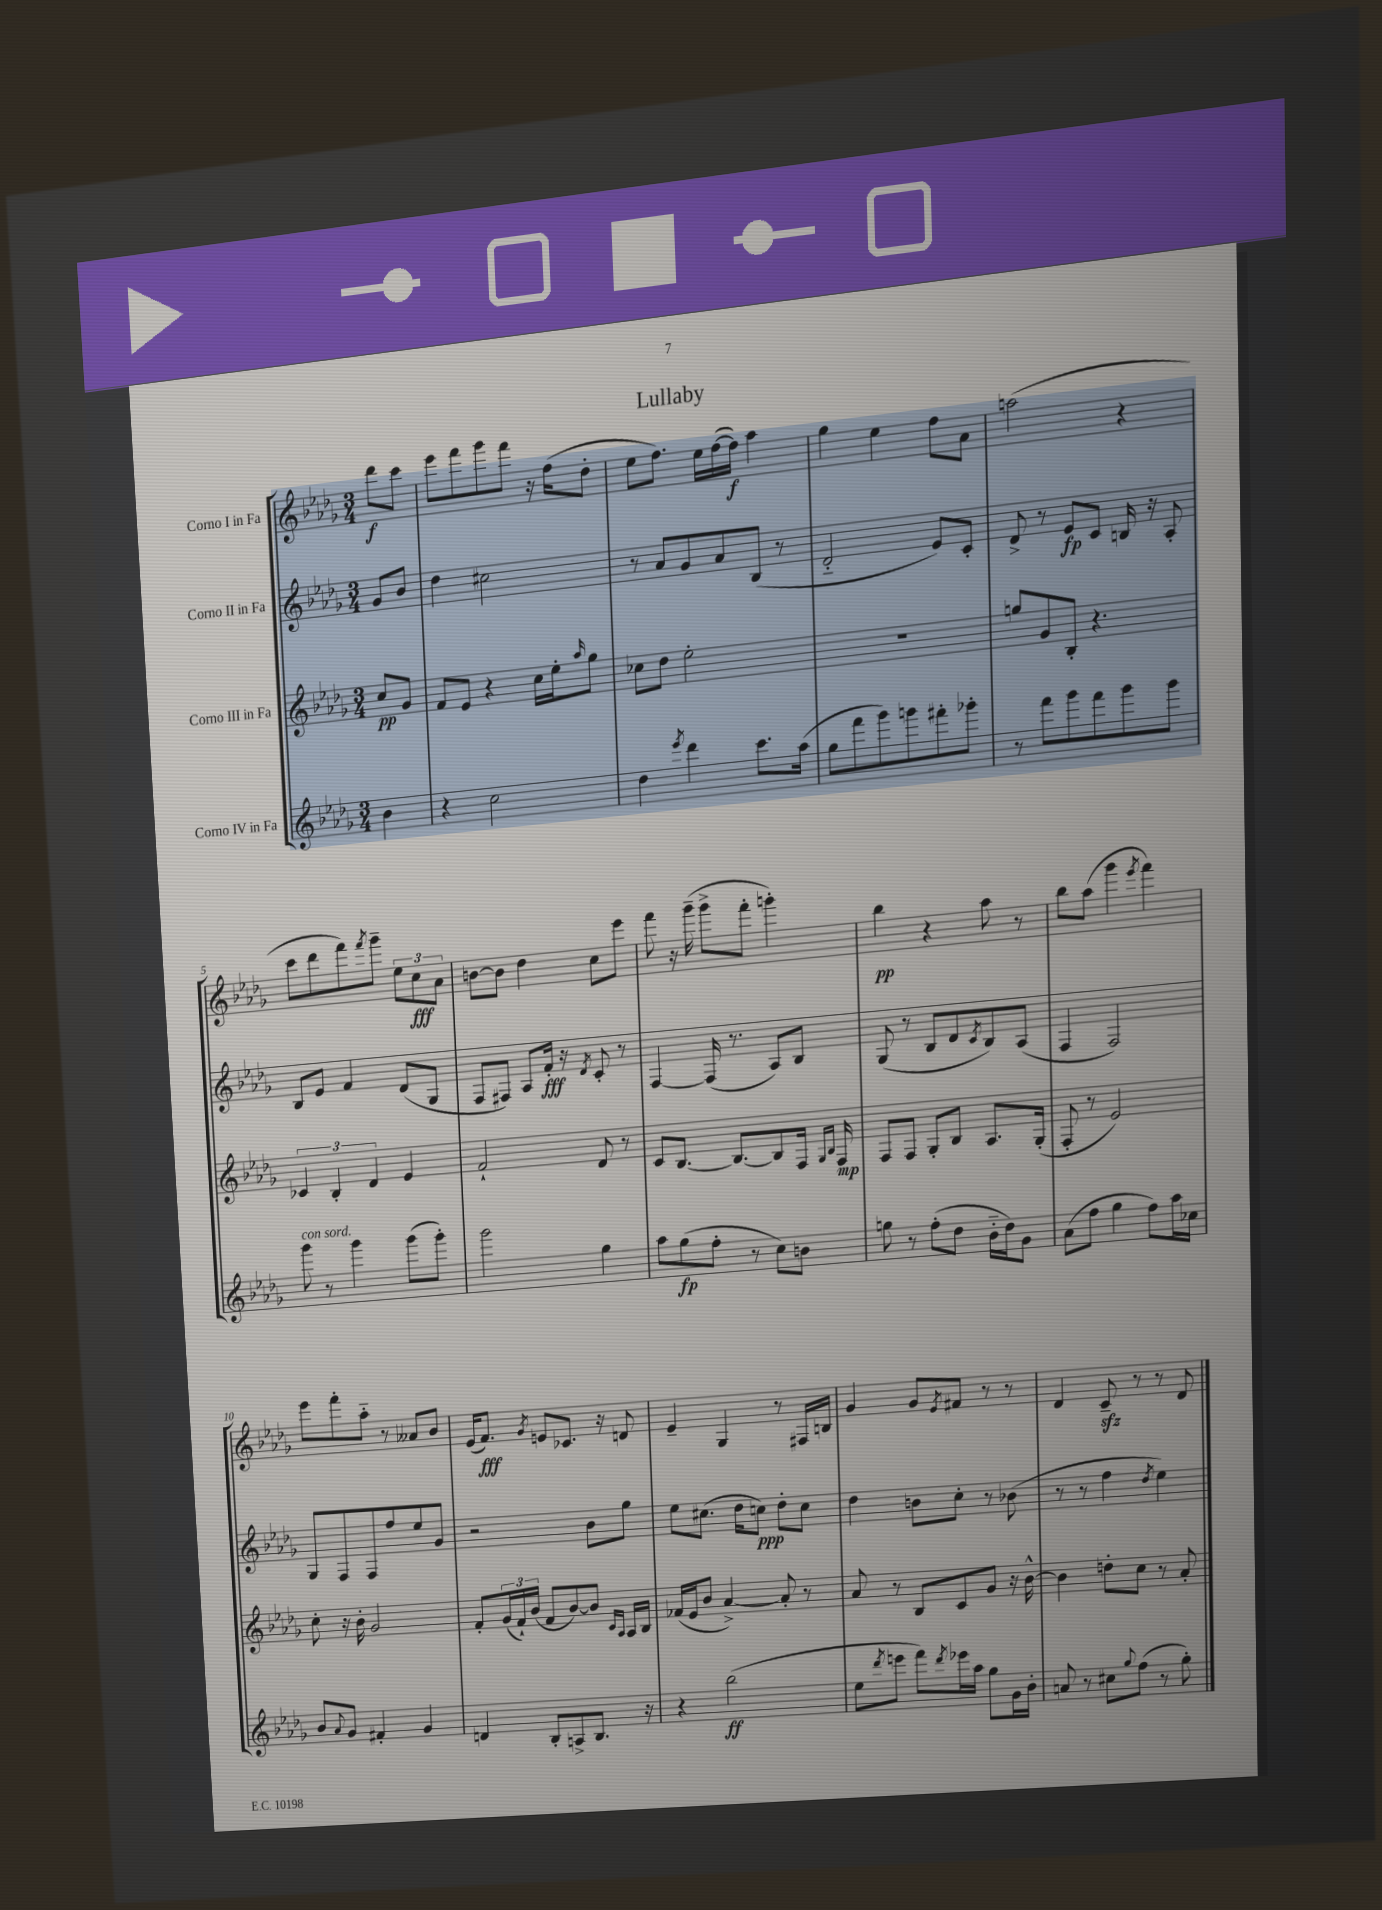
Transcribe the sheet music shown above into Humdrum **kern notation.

**kern	**dynam	**kern	**dynam	**kern	**dynam	**kern	**dynam
*part4	*part4	*part3	*part3	*part2	*part2	*part1	*part1
*staff4	*staff4	*staff3	*staff3	*staff2	*staff2	*staff1	*staff1
*I"Corno IV in Fa	*	*I"Corno III in Fa	*	*I"Corno II in Fa	*	*I"Corno I in Fa	*
*clefG2	*	*clefG2	*	*clefG2	*	*clefG2	*
*k[b-e-a-d-g-]	*	*k[b-e-a-d-g-]	*	*k[b-e-a-d-g-]	*	*k[b-e-a-d-g-]	*
*M3/4	*	*M3/4	*	*M3/4	*	*M3/4	*
=	=	=	=	=	=	=	=
4b-\	.	8cc/L	pp	8g-/L	.	8ddd-\L	f
.	.	8g-/J	.	8b-/J	.	8ccc\J	.
=1	=1	=1	=1	=1	=1	=1	=1
4r	.	8f/L	.	4dd-\	.	8eee-\L	.
.	.	8e-/J	.	.	.	8fff\	.
2cc\	.	4r	.	2cc#X\	.	8ggg-\	.
.	.	.	.	.	.	8fff\J	.
.	.	16cc\LL	.	.	.	16r	.
.	.	16ee-'\J	.	.	.	(16ff\KL	.
.	.	16qqaa-/	.	.	.	.	.
.	.	8gg-\J	.	.	.	8dd-'\J	.
=2	=2	=2	=2	=2	=2	=2	=2
4dd-\	.	8cc-X\L	.	8r	.	8ee-\L	.
.	.	8dd-\J	.	8a-/L	.	8.ff\J)	.
8qeee-/	.	.	.	.	.	.	.
4ddd-\	.	2ee-'\	.	8g-/	.	.	.
.	.	.	.	.	.	16ee-\LL	.
.	.	.	.	8a-/	.	([16ff\	.
.	.	.	.	.	.	16ff\JJ])	f
8.ccc\L	.	.	.	(8B-/J	.	4aa-\	.
.	.	.	.	8r	.	.	.
(16aa-\Jk	.	.	.	.	.	.	.
=3	=3	=3	=3	=3	=3	=3	=3
8gg-\L	.	2.r	.	2d-/	.	4gg-\	.
8fff\	.	.	.	.	.	.	.
8ggg-\)	.	.	.	.	.	4ee-\	.
8gggn\	.	.	.	.	.	.	.
8fff#X'\	.	.	.	8e-/L)	.	8ff\L	.
8ggg-X'\J	.	.	.	8c'/J	.	8a-\J	.
=4	=4	=4	=4	=4	=4	=4	=4
8r	.	8ggn/L	.	8d-^/	.	(2aan\	.
8fff\L	.	8g-/	.	8r	.	.	.
8ggg-\	.	8B-'/J	.	8e-/L	fp	.	.
8fff\	.	4.r	.	8c/J	.	.	.
8ggg-\	.	.	.	16Bn/	.	4r	.
.	.	.	.	16r	.	.	.
8ggg-\J	.	.	.	8A-'/	.	.	.
!!LO:LB:g=z
=5	=5	=5	=5	=5	=5	=5	=5
!LO:TX:a:i:t=con sord.	!	!	!	!	!	!	!
8ggg-\	.	6c-X/	.	8B-/L	.	8ccc\L	.
8r	.	.	.	8e-/J	.	8ddd-\	.
.	.	6B-'/	.	.	.	.	.
4ggg-\	.	.	.	4f/	.	8fff\)	.
.	.	6d-/	.	.	.	.	.
.	.	.	.	.	.	8qfff/	.
.	.	.	.	.	.	8ggg-~\J	.
(8ggg-\L	.	4e-/	.	(8d-/L	.	12ee-\L	.
.	.	.	.	.	.	12cc\	fff
8ggg-'\J)	.	.	.	8G-/J	.	.	.
.	.	.	.	.	.	12a-\J	.
=6	=6	=6	=6	=6	=6	=6	=6
2ggg-\	.	2f`/	.	8F/L	.	[8bn\L	.
.	.	.	.	8F#X/J)	.	8b\J]	.
.	.	.	.	8A-/L	.	4dd-\	.
.	.	.	.	16f'/Jk	fff	.	.
.	.	.	.	16r	.	.	.
.	.	.	.	8qd-/	.	.	.
4gg-\	.	8d-/	.	8c'/	.	8cc\L	.
.	.	8r	.	8r	.	8eee-\J	.
=7	=7	=7	=7	=7	=7	=7	=7
8aa-\L	.	8c/L	.	[4F/	.	8fff\	.
(8gg-\	fp	[8.B-/J	.	.	.	16r	.
.	.	.	.	.	.	(16ggg-~\	.
8ff'\J	.	.	.	(16F/]	.	8ggg-^\L	.
.	.	8.B-/L_	.	8.r	.	.	.
8r	.	.	.	.	.	8fff'\J	.
8cc\L)	.	8B-/]	.	8A-/L)	.	4gggn'\)	.
8bn\J	.	16F/Jk	.	8B-/J	.	.	.
.	.	16qqG-/LL	.	.	.	.	.
.	.	16qqB-/JJ	.	.	.	.	.
.	.	16F/	mp	.	.	.	.
=8	=8	=8	=8	=8	=8	=8	=8
8ggn\	.	8F/L	.	(8G-/	.	4bb-\	pp
8r	.	8F/J	.	8r	.	.	.
(8ff'\L	.	8G-'/L	.	8B-/L	.	4r	.
8dd-\J	.	8B-/J	.	8d-/	.	.	.
.	.	.	.	8qc/	.	.	.
16b-\LL	.	8.A-/L	.	8B-/)	.	8aa-\	.
16dd-\J)	.	.	.	.	.	.	.
8g-\J	.	.	.	(8A-/J	.	8r	.
.	.	(16G-'/Jk	.	.	.	.	.
=9	=9	=9	=9	=9	=9	=9	=9
(8a-\L	.	8F'/	.	4F/	.	8bb-\L	.
8ff\J	.	8r	.	.	.	(8aa-\J	.
4gg-\	.	2e-/)	.	2F/)	.	4ggg-\	.
.	.	.	.	.	.	8qeee-/	.
8ff\L)	.	.	.	.	.	4fff\)	.
16aa-\L	.	.	.	.	.	.	.
16cc-X\JJ	.	.	.	.	.	.	.
!!LO:LB:g=z
=10	=10	=10	=10	=10	=10	=10	=10
8b-/L	.	8cc'\	.	8G-/L	.	8eee-\L	.
8qqa-/	.	.	.	.	.	.	.
8g-/J	.	16r	.	8F/	.	8fff'\	.
.	.	16b-'\	.	.	.	.	.
4f#X'/	.	2g-/	.	8F/	.	8aa-\J	.
.	.	.	.	8ff/	.	8r	.
4g-/	.	.	.	8ee-/	.	8a--X/L	.
.	.	.	.	8g-/J	.	8b-/J	.
=11	=11	=11	=11	=11	=11	=11	=11
4dn/	.	8f'/L	.	2r	.	(16e-/KL	.
.	.	.	.	.	.	8.f/J)	fff
.	.	(24g-/L	.	.	.	.	.
.	.	24f`/)	.	.	.	.	.
.	.	(24b-/JJ	.	.	.	.	.
.	.	.	.	.	.	8qg-/	.
8B-'/L	.	8f/L	.	.	.	8en/L	.
8An^/	.	[8b-/)	.	.	.	8.c-X/J	.
8.B-/J	.	8b-/J]	.	8b-\L	.	.	.
.	.	.	.	.	.	16r	.
.	.	16qqc/LL	.	.	.	.	.
.	.	16qqA-/JJ	.	.	.	.	.
.	.	16A-/LL	.	8gg-\J	.	8dn/	.
16r	.	16B-/JJ	.	.	.	.	.
=12	=12	=12	=12	=12	=12	=12	=12
4r	.	(16f-X/LL	.	8ee-\L	.	4e-~/	.
.	.	16e-/J	.	.	.	.	.
.	.	8b-/J	.	(8.cc#X\J	.	.	.
(2bb-\	ff	[4a-^/)	.	.	.	4G-/	.
.	.	.	.	16dd-\KL	.	.	.
.	.	.	.	8ccn\J)	ppp	.	.
.	.	8a-'/]	.	8dd-'\L	.	8r	.
.	.	8r	.	8cc\J	.	16F#X/LL	.
.	.	.	.	.	.	16Bn/JJ	.
=13	=13	=13	=13	=13	=13	=13	=13
8ee-\L	.	8a-/	.	4dd-\	.	4g-/	.
8qddd-/	.	.	.	.	.	.	.
8eeen\J	.	8r	.	.	.	.	.
8fff\L)	.	8B-/L	.	8bn\L	.	8g-/L	.
8qddd-/	.	.	.	.	.	8qe-/	.
16eee-X\L	.	8c/	.	8cc'\J	.	8f#X/J	.
16aa-\JJ	.	.	.	.	.	.	.
8gg-\L	.	8g-/J	.	8r	.	8r	.
16g-\L	.	16r	.	(8b-X\	.	8r	.
16b-'\JJ	.	[16b-^^\	.	.	.	.	.
=14	=14	=14	=14	=14	=14	=14	=14
8an/	.	4b-\]	.	8r	.	4d-/	.
8r	.	.	.	8r	.	.	.
8cc#X\L	.	8ddn'\L	.	4ff\	.	8czz~/	.
8qqgg-/	.	.	.	.	.	.	.
(8ff\J	.	8cc\J	.	.	.	8r	.
.	.	.	.	8qdd-/	.	.	.
8r	.	8r	.	4ee-\)	.	8r	.
8gg-'\)	.	8a-'/	.	.	.	8d-/	.
==	==	==	==	==	==	==	==
*-	*-	*-	*-	*-	*-	*-	*-
